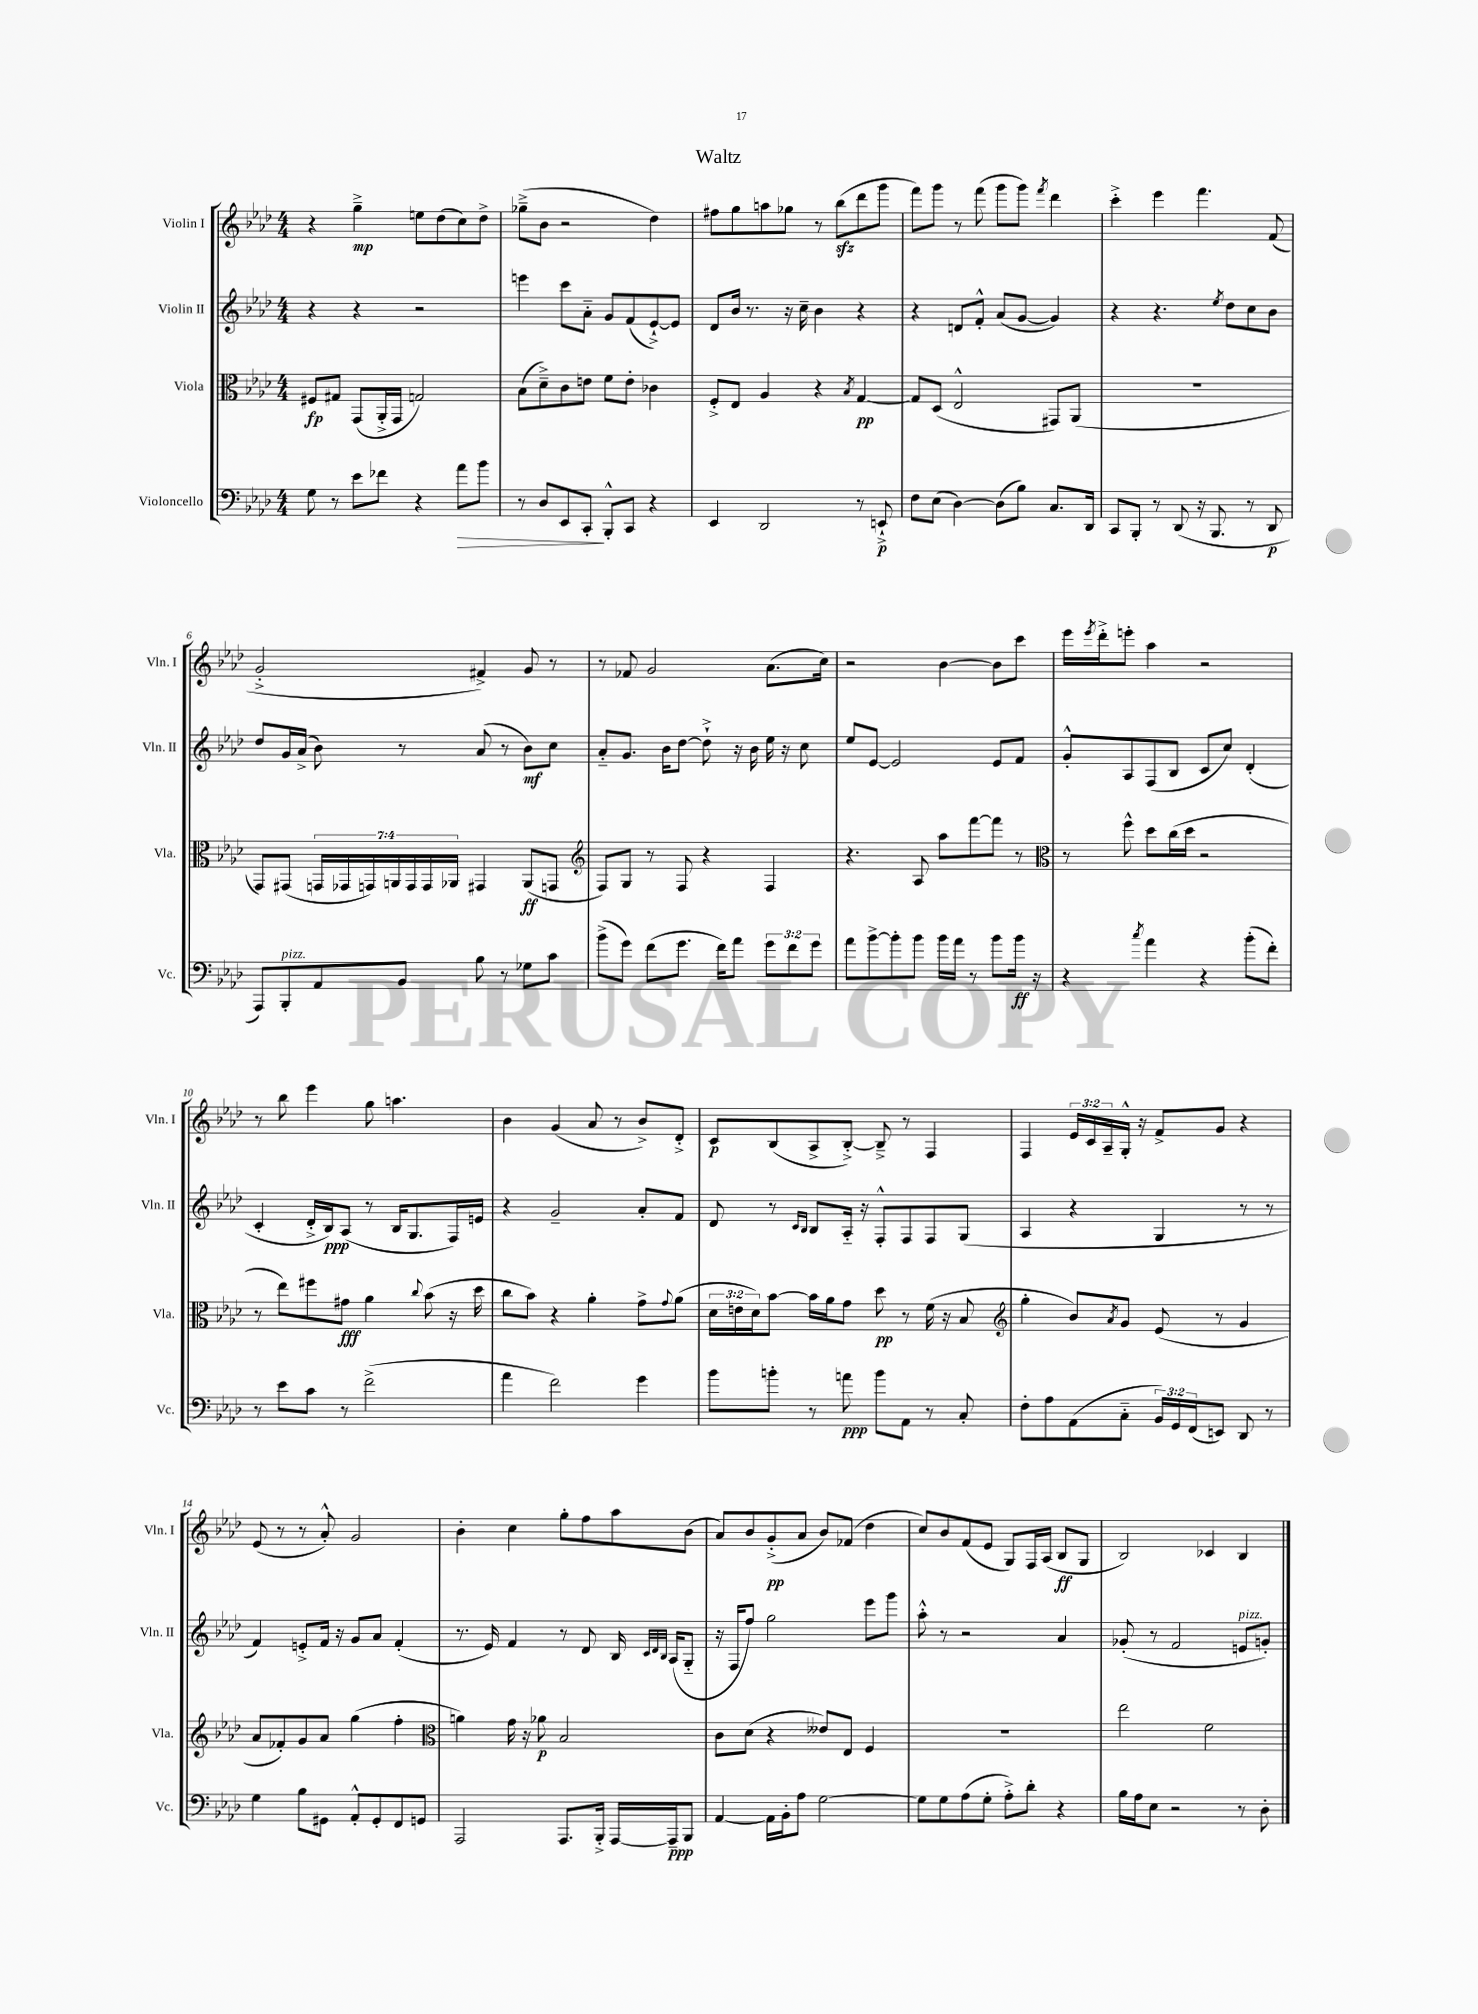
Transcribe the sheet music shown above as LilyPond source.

\header { title = "Waltz" }
<<
\new StaffGroup <<
\new Staff = "s0" \with { instrumentName = "Violin I" shortInstrumentName = "Vln. I" } {
    \clef treble \key aes \major \numericTimeSignature \time 4/4 \override Staff.TupletNumber.text = #tuplet-number::calc-fraction-text
    r4 g''4--->\mp e''8 des''8( c''8) des''8-> |
    ges''8--->( bes'8 r2 des''4) |
    fis''8 g''8 a''8 ges''8 r8 bes''8\sfz( des'''8 g'''8 |
    f'''8) g'''8 r8 f'''8( g'''8 g'''8) \acciaccatura { f'''8 } des'''4 |
    c'''4-.-> ees'''4 f'''4. f'8( |
    g'2-.-> fis'4->) g'8 r8 |
    r8 fes'8 g'2 aes'8.( c''16) |
    r2 bes'4~ bes'8 c'''8 |
    ees'''16 \acciaccatura { ees'''8 } des'''16-.-> e'''8-. aes''4 r2 |
    r8 bes''8 ees'''4 g''8 a''4. |
    bes'4 g'4( aes'8 r8 bes'8->) des'8-.-> |
    c'8\p bes8( aes8-> bes8~-.->) bes8---> r8 f4 |
    f4 \tuplet 3/2 { ees'16 c'16 aes16-- } g16-.-^ r16 f'8-> g'8 r4 |
    ees'8( r8 r8 aes'8-.-^) g'2 |
    bes'4-. c''4 g''8-. f''8 aes''8 bes'8( |
    aes'8) bes'8 g'8-.->\pp( aes'8 bes'8) fes'8( des''4 |
    c''8) bes'8 f'8( ees'8 g8) f16 aes16( bes8\ff g8 |
    bes2) ces'4 bes4 \bar "|." |
}
\new Staff = "s1" \with { instrumentName = "Violin II" shortInstrumentName = "Vln. II" } {
    \clef treble \key aes \major \numericTimeSignature \time 4/4
    r4 r4 r2 |
    e'''4 c'''8 aes'8-_ g'8 f'8( ees'8~-!->) ees'8 |
    des'8 bes'16 r8. r16 c''16-- bes'4 r4 |
    r4 d'8 f'8-.-^ aes'8( g'8~ g'4) |
    r4 r4. \acciaccatura { ees''8 } des''8 c''8 bes'8 |
    des''8 g'16 aes'16->( bes'8) r8 aes'8( r8 bes'8\mf) c''8 |
    aes'8-_ g'8. bes'16 des''8~ des''8-!-> r16 bes'16 ees''16 r16 c''8 |
    ees''8 ees'8~ ees'2 ees'8 f'8 |
    g'8-.-^ aes8 f8( bes8 c'8 c''8) des'4-.( |
    c'4-. des'16-.-> bes16\ppp) aes8( r8 bes16 g8. f16) e'16 |
    r4 g'2-- aes'8-. f'8 |
    des'8 r8 \grace { c'16 bes16 } bes8 aes16-_ r16 f8-.-^ f8 f8 g8( |
    aes4 r4 g4 r8 r8 |
    f'4) e'8-.-> f'16 r16 g'8 aes'8 f'4-.( |
    r8. ees'16) f'4 r8 des'8 bes16 \grace { c'32 des'32 bes32 } aes16( g8-_ |
    r16 f16 f''8) g''2 ees'''8 g'''8 |
    aes''8-.-^ r8 r2 aes'4 |
    ges'8-.( r8 f'2 e'8^\markup { \italic "pizz." } g'8-.) \bar "|." |
}
\new Staff = "s2" \with { instrumentName = "Viola" shortInstrumentName = "Vla." } {
    \clef alto \key aes \major \numericTimeSignature \time 4/4 \override Staff.TupletNumber.text = #tuplet-number::calc-fraction-text
    fis8\fp gis8 g,8( aes,16-.-> g,16 g2) |
    bes8( des'8--->) c'8 e'8 f'8 e'8-. ces'4 |
    f8-.-> ees8 aes4 r4 \acciaccatura { bes8 } g4~\pp |
    g8 des8( ees2-^ gis,8) aes,8( |
    R1 |
    g,8) gis,8( \tuplet 7/4 { g,16 ges,16 g,16) a,16 g,16 g,16 aes,16 } gis,4 aes,8\ff( g,8 |
    \clef treble f8) g8 r8 f8 r4 f4 |
    r4. aes8 aes''8 f'''8~ f'''8 r8 |
    \clef alto r8 f''8-^ des''8 c''16( des''16 r2 |
    r8 ees''8) fis''8 gis'8\fff aes'4 \appoggiatura { c''8 } bes'8( r16 des''16 |
    c''8 bes'8) r4 aes'4-. g'8-> \appoggiatura { g'8 } aes'8( |
    \tuplet 3/2 { des'16 e'16 des'16) } bes'8~ bes'16 aes'16 g'8 des''8\pp r8 f'16( r16 bes8 |
    \clef treble g''4-. bes'8) \acciaccatura { aes'8 } g'8 ees'8( r8 g'4 |
    aes'8 fes'8-.) g'8 aes'8 g''4( f''4-. |
    \clef alto a'4) g'16 r16 aes'8\p bes2 |
    c'8 des'8( r4 eeses'8) ees8 f4 |
    R1 |
    ees''2 f'2 \bar "|." |
}
\new Staff = "s3" \with { instrumentName = "Violoncello" shortInstrumentName = "Vc." } {
    \clef bass \key aes \major \numericTimeSignature \time 4/4 \override Staff.TupletNumber.text = #tuplet-number::calc-fraction-text
    g8 r8 ees'8 fes'8 r4 aes'8\> bes'8 |
    r8 des8 ees,8 c,8-.\! bes,,8-.-^ c,8 r4 |
    ees,4 des,2 r8 e,8-!->\p |
    f8 ees8( des4~) des8( bes8) c8. des,16 |
    c,8 bes,,8-. r8 des,8( r16 bes,,8. r8 des,8\p |
    aes,,8) bes,,8-.^\markup { \italic "pizz." } aes,8 bes,8 bes8 r8 ges8 c'8 |
    bes'8->( g'8) f'8( g'8. f'16) aes'8 \tuplet 3/2 { g'8 f'8 g'8 } |
    aes'8 bes'8~-> bes'8-. bes'8 bes'16 aes'16 r8 bes'8 bes'16\ff r16 |
    r4 \acciaccatura { c''8 } aes'4 r4 bes'8-.( f'8-.) |
    r8 ees'8 c'8 r8 f'2->( |
    aes'4 f'2) g'4 |
    bes'8 b'8-. r8 a'8\ppp b'8 aes,8 r8 c8-. |
    f8-. aes8 aes,8( c8-_ \tuplet 3/2 { bes,16) g,16 f,16( } e,8) des,8 r8 |
    g4 bes8 gis,8 aes,8-.-^ gis,8-. f,8 g,8 |
    aes,,2 aes,,8. bes,,16-.-> aes,,16~ aes,,16--\ppp bes,,8 |
    aes,4~ aes,16 bes,16-. aes8 g2~ |
    g8 g8 aes8( g8-. aes8-.->) des'8-. r4 |
    bes16 aes16 ees8 r2 r8 des8-. \bar "|." |
}
>>
>>
